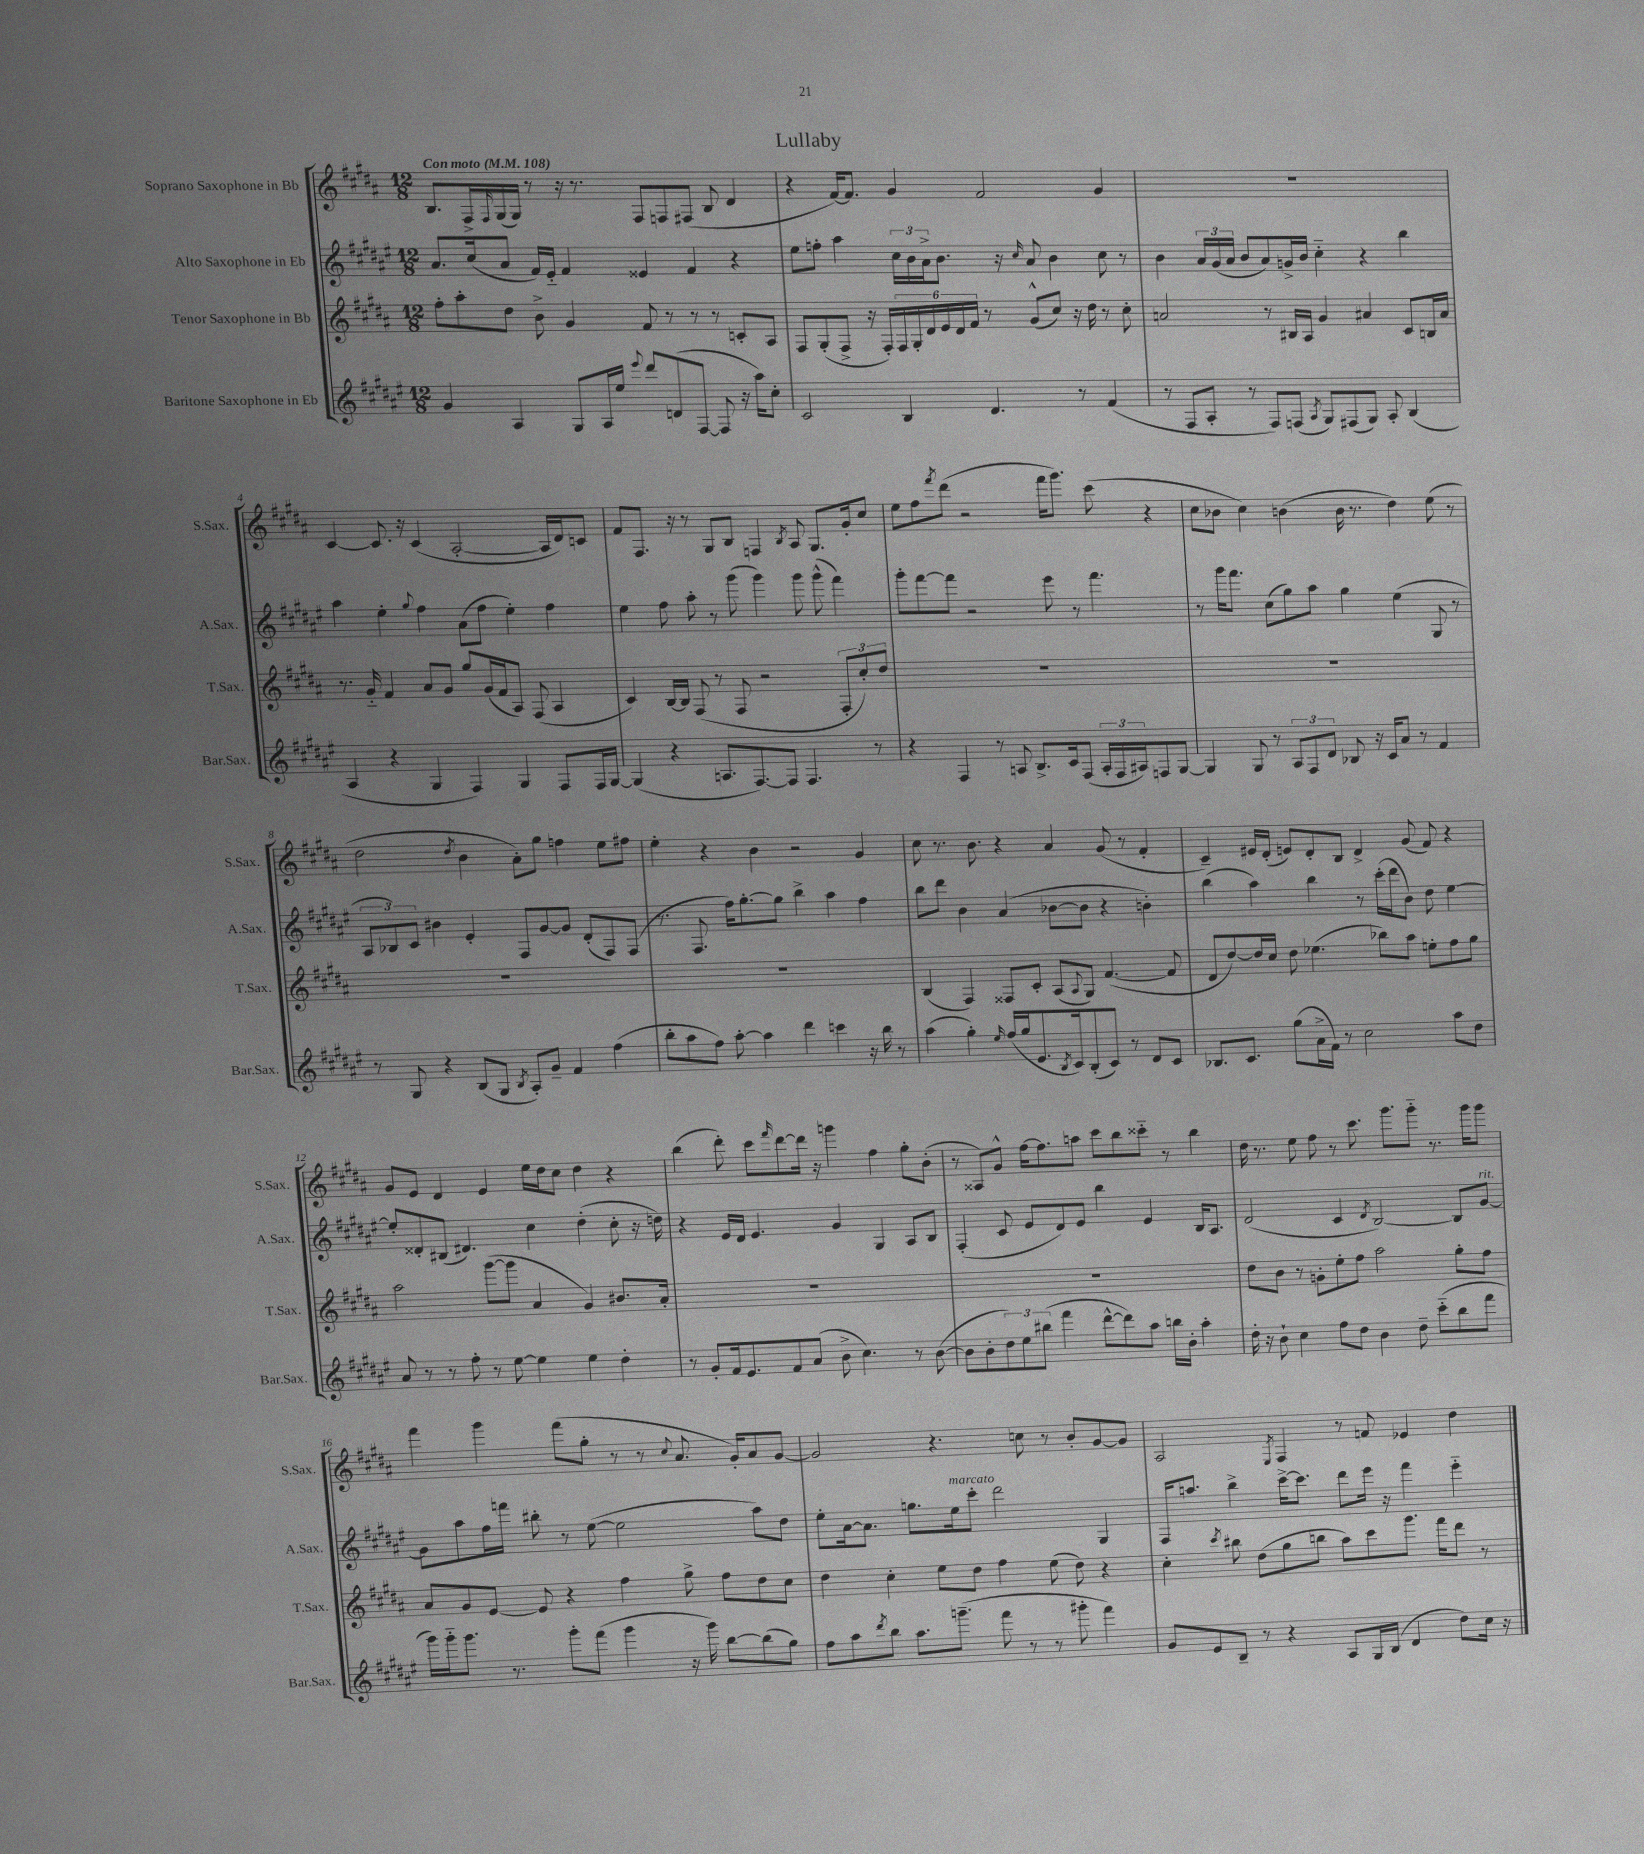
\header { title = "Lullaby" }
<<
\new StaffGroup <<
\new Staff = "s0" \with { instrumentName = "Soprano Saxophone in Bb" shortInstrumentName = "S.Sax." } {
    \clef treble \key b \major \numericTimeSignature \time 12/8 \tempo "Con moto" 4 = 108
    b8. fis16-> \grace { fis16 } gis16( gis16) r8 r16 r8. fis8 f8 fis8( b8 dis'4 |
    r4 fis'16~) fis'8. gis'4 fis'2 gis'4 |
    R1. |
    cis'4~ cis'8. r16 cis'4( ais2~-. ais16 dis'16) c'8 |
    fis'8 fis8. r16 r8 gis8 b8 f4 \acciaccatura { b8 } ais8 gis8. gis'16-. cis''8 |
    e''8 fis''8 \acciaccatura { fis'''8 } dis'''8( r2 fis'''16 gis'''8.) cis'''8( r4 |
    cis''8 bes'8 cis''4) b'4( b'16 r8. dis''4) e''8( r8 |
    dis''2 \acciaccatura { dis''8 } b'4 ais'8-.) gis''8 f''4 e''8 fis''8 |
    e''4-. r4 b'4 r2 gis'4 |
    cis''8 r8. b'8. r4 ais'4 gis'8( r8 fis'4-. |
    cis'4--) eis'16 dis'16-.( e'8) dis'8-. b8 dis'4-> gis'8( fis'8) r4 |
    gis'8 e'8 dis'4 e'4 e''16 dis''16 cis''8 dis''4 r4 |
    b''4( dis'''8-.) cis'''8 \grace { fis'''16 } dis'''8~ dis'''16 r16 g'''4 fis''4 gis''8-. b'8-.( |
    r8 aisis8) gis'8-^ fis''16~ fis''8. a''8 cis'''8 b''8 cisis'''8-_ r8 b''4 |
    dis''16 r8. e''8 fis''8 r8 cis'''8. gis'''8. gis'''8-_ r8. gis'''16 gis'''8 |
    fis'''4 gis'''4 fis'''8( gis''8-. r8 r8 \appoggiatura { cis''8 } ais'8. gis'16-.) ais'8 gis'8~ |
    gis'2 r4. c''8 r8 b'8-. gis'8~ gis'8 |
    ais2 \acciaccatura { e8 } fis4 r8 f'8 ees'4 dis''4 \bar "|." |
}
\new Staff = "s1" \with { instrumentName = "Alto Saxophone in Eb" shortInstrumentName = "A.Sax." } {
    \clef treble \key fis \major \numericTimeSignature \time 12/8
    ais'8. cis''16( ais'8 fis'16) eis'16-_ fis'4 eisis'4 fis'4 r4 |
    eis''8 f''8-. ais''4 \tuplet 3/2 { cis''16 b'16 ais'16-> } b'8. r16 \grace { cis''16 } ais'8 b'4 cis''8 r8 |
    b'4 \tuplet 3/2 { ais'16 gis'16( ais'16 } b'8 ais'8) g'16-> b'16 cis''4-_ r4 b''4 |
    ais''4 eis''4-. \appoggiatura { gis''8 } fis''4 ais'8( fis''8 eis''4-.) fis''4 |
    eis''4 fis''8 ais''8-. r8 gis'''8( gis'''4) gis'''8 gis'''8-^( fis'''4) |
    gis'''8-. fis'''8~ fis'''8 r2 eis'''8 r8 fis'''4. |
    r8 gis'''16 fis'''8. cis''8( gis''8) ais''8 gis''4 eis''4( gis8 r8 |
    \tuplet 3/2 { ais8 bes8) cis'8 } bis'4 eis'4-. fis8 gis'8~ gis'8 dis'8-.( fis8) fis8( |
    r8. fis8. fis''16) gis''8.~-. gis''8 b''4-> ais''4 fis''4 |
    b''8 dis'''8 b'4 ais'4( bes'8~ bes'8 r4 b'4-.) |
    b''4( ais''4) b''4 r8 cis'''16-.( dis'''16 b'8) dis''8 eis''4~ |
    eis''8-. disis'8-. bis8( dis'4.) cis''4 dis''4-.( cis''8-. r16 d''16) |
    r4 eis'16 dis'16 eis'4. gis'4 gis4 ais8 b8 |
    fis4-.( cis'8 eis'8 dis'8) eis'8 b''4 eis'4 b16 ais8. |
    dis'2( cis'4 \acciaccatura { dis'8 } b2~) b8 gis'8~^\markup { \italic "rit." } |
    gis'8 ais''8 fis''16 f'''16 bis''8-. r8 eis''8~( eis''2 ais''8) dis''8 |
    eis''8-. ais'16~ ais'8. g''8. eis''16^\markup { \italic "marcato" } cis'''8-. dis'''2 gis4 |
    fis16 a''8. b''4-> cis'''16~-> cis'''8. dis'''8 eis'''16 r16 fis'''4 eis'''4-_ \bar "|." |
}
\new Staff = "s2" \with { instrumentName = "Tenor Saxophone in Bb" shortInstrumentName = "T.Sax." } {
    \clef treble \key b \major \numericTimeSignature \time 12/8
    fis''8-. ais''8-. dis''8 b'8-> gis'4 fis'8 r8 r8 r8 c'8-. ais8 |
    fis8 gis8-.( fis8-> r16 fis16-.) \tuplet 6/4 { fis16 gis16-. dis'16 e'16 dis'16 fis'16 } r8 gis'8-^( cis''8) r16 dis''16 r8 cis''8-. |
    a'2 r8 bis16 ais16 gis'4 ais'4 cis'8 b16 ais'16 |
    r8. gis'16-_ fis'4 ais'8 gis'8 gis''8 gis'16( fis'16 ais8) fis8( ais4 |
    cis'4) b16~ b16 fis8( r8 fis8 r2 \tuplet 3/2 { fis8-. cis''8-.) dis''8 } |
    R1. |
    R1. |
    R1. |
    R1. |
    b4( fis4) fisis8 cis'8-. ais8( \appoggiatura { ais8 } gis8) fis'4.~( fis'8 |
    dis'8 dis''8~) dis''16 cis''16 dis''8 ees''4.( bes''8) ais''8 e''8-. fis''8 gis''8 |
    ais''2 gis'''8~( gis'''8 ais'4 gis'4) bis'8. ais'16-. |
    R1. |
    R1. |
    dis''8 b'8 r8 g'8-. e''8-. fis''8 ais''2 gis''8-. fis''8 |
    ais'8 gis'8 e'8~ e'8 r4 fis''4 gis''8-> fis''8 dis''8 cis''8 |
    dis''4 cis''4-. e''8 dis''8 fis''4 e''8( dis''8) r4 |
    cis''4-. \acciaccatura { cis'''8 } bis''8 dis''8( gis''8 b''8 ais''8) cis'''8 gis'''8. fis'''16 dis'''8 r8 \bar "|." |
}
\new Staff = "s3" \with { instrumentName = "Baritone Saxophone in Eb" shortInstrumentName = "Bar.Sax." } {
    \clef treble \key fis \major \numericTimeSignature \time 12/8
    gis'4 ais4 gis8 ais16 eis''16 \appoggiatura { eis'''8 } dis'''8 d'8( fis8~ fis8 r16 ais''16) cis''8-. |
    cis'2 b4 dis'4. r8 fis'4( |
    r8 fis8 ais8-. r8 fis8) f8( \acciaccatura { ais8 } gis8) fis8( gis8) ais8-. b4( |
    ais4 r4 gis4 fis4) gis4 fis8 fis16 gis16~ |
    gis4( r4 a8. fis8.~) fis8 fis4. r8 |
    r4 fis4 r8 a8 b8.-> cis'16 fis8( \tuplet 3/2 { a16-. fis16 ais16) } f8 gis8~ |
    gis4 gis8 r8 \tuplet 3/2 { ais8 fis8 dis'8 } bes8 r16 cis'16 ais'8 r8 fis'4 |
    r8 gis8 r4 b8( gis8 \acciaccatura { b8 } ais8-.) gis'8-- fis'4 fis''4( |
    b''8-. ais''8 fis''8) ais''8~-. ais''4 dis'''4 c'''4 r16 b''16 r8 |
    ais''4( gis''4-.) \grace { eis''16 } fis''16( gis''16 eis'8. \acciaccatura { b8 } cis'16) b8-.( cis'8) r8 dis'8 cis'8 |
    bes8. cis'8. gis''8( ais'16-> fis'16) r8 cis''2 ais''8 dis''8 |
    ais'8 r8 r8 fis''8-. r8 eis''8~ eis''4 eis''4 dis''4-. |
    r8 gis'8-. fis'16 eis'8. fis'8 ais'8( b'8-> cis''4.) r8 b'8~( |
    b'8 b'8-. \tuplet 3/2 { dis''8) eis''8 bis''8( } fis'''4 dis'''8~-^ dis'''8) ais''8 b''16 b'16-. ais''4-. |
    dis''16-. r16 b'8-! cis''4 fis''8 dis''8 b'4 dis''8-- cis'''8-_( b''8 fis'''8 |
    gis'''16) gis'''16-_ gis'''8. r8. gis'''8-. fis'''8( gis'''4 r16 gis'''16) b''8~ b''8( gis''8) |
    fis''8 ais''8 \acciaccatura { dis'''8 } b''8 ais''8. g'''8.--( fis'''8 r8 r8 gis'''8-. fis'''4) |
    gis'8 eis'8 b8-- r8 r4 ais8 gis16 b16( dis'4 dis''8) cis''16 r16 \bar "|." |
}
>>
>>
